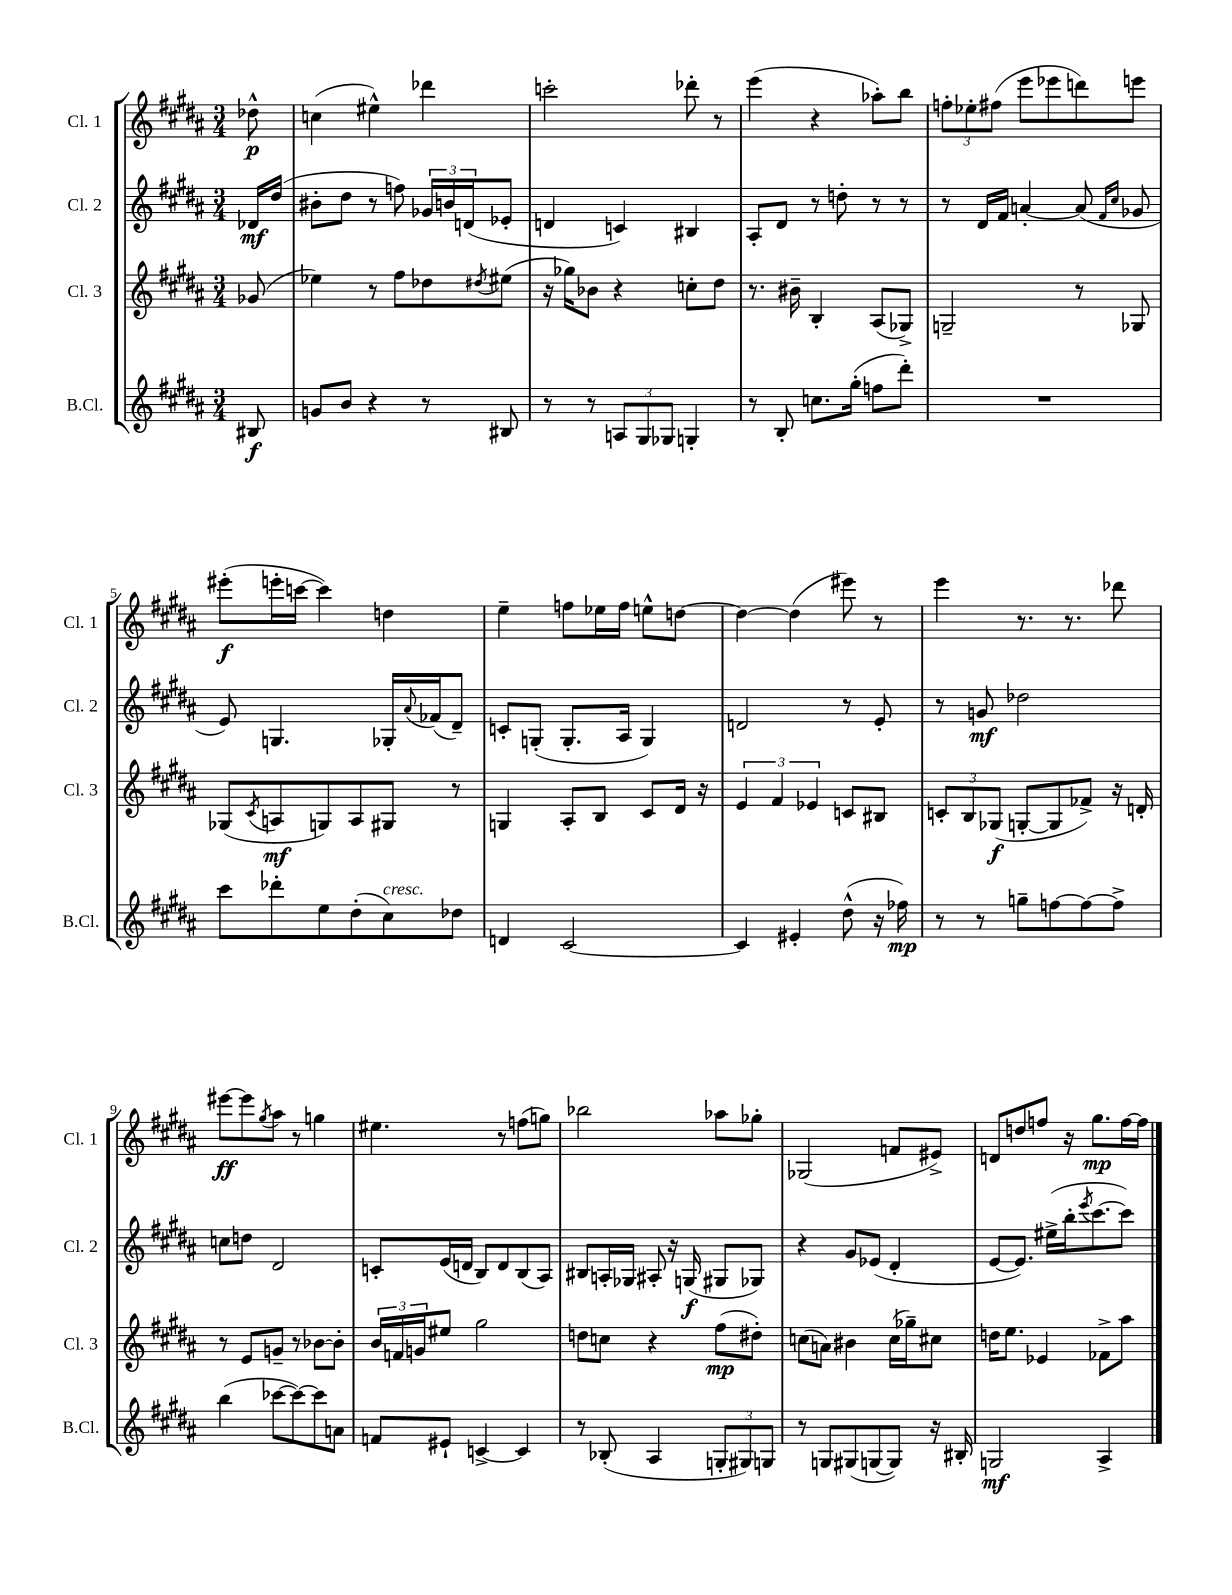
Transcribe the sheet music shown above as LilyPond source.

<<
\new StaffGroup <<
\new Staff = "s0" \with { instrumentName = "Cl. 1" shortInstrumentName = "Cl. 1" } {
    \clef treble \key b \major \numericTimeSignature \time 3/4 \partial 8
    des''8-^\p |
    c''4( eis''4-^) des'''4 |
    c'''2-. des'''8-. r8 |
    e'''4( r4 aes''8-.) b''8 |
    \tuplet 3/2 { f''8-. ees''8-. fis''8( } e'''8 ees'''8 d'''8) e'''8 |
    eis'''8-.\f( e'''16-. c'''16~ c'''4) d''4 |
    e''4-- f''8 ees''16 f''16 e''8-^ d''8~ |
    d''4~ d''4( eis'''8) r8 |
    e'''4 r8. r8. des'''8 |
    eis'''8~\ff eis'''8 \acciaccatura { gis''8 } ais''8 r8 g''4 |
    eis''4. r8 f''8( g''8) |
    bes''2 aes''8 ges''8-. |
    ges2( f'8 eis'8->) |
    d'8 d''8 f''8 r16 gis''8.\mp f''16~ f''16 \bar "|." |
}
\new Staff = "s1" \with { instrumentName = "Cl. 2" shortInstrumentName = "Cl. 2" } {
    \clef treble \key b \major \numericTimeSignature \time 3/4 \partial 8
    des'16\mf dis''16( |
    bis'8-. dis''8 r8 f''8) \tuplet 3/2 { ges'16 b'16 d'16( } ees'8-. |
    d'4 c'4) bis4 |
    ais8-. dis'8 r8 d''8-. r8 r8 |
    r8 dis'16 fis'16 a'4~-. a'8( \grace { fis'16 cis''16 } ges'8 |
    e'8) g4. ges16-. \appoggiatura { ais'8 } fes'16( dis'8--) |
    c'8-. g8-.( g8.-. ais16 g4) |
    d'2 r8 e'8-. |
    r8 g'8\mf des''2 |
    c''8 d''8 dis'2 |
    c'8-. e'16( d'16 b8) d'8 b8( ais8) |
    bis8 a16-. ges16 ais8-. r16 g16\f( gis8 ges8) |
    r4 gis'8 ees'8( dis'4-. |
    e'8~ e'8.) eis''16->( b''16-. \acciaccatura { e'''8 } cis'''8.~ cis'''8) \bar "|." |
}
\new Staff = "s2" \with { instrumentName = "Cl. 3" shortInstrumentName = "Cl. 3" } {
    \clef treble \key b \major \numericTimeSignature \time 3/4 \partial 8
    ges'8( |
    ees''4) r8 fis''8 des''8 \acciaccatura { dis''8 } eis''8( |
    r16 ges''16) bes'8 r4 c''8-. dis''8 |
    r8. bis'16-- b4-. ais8( ges8->) |
    g2-- r8 ges8 |
    ges8( \acciaccatura { cis'8 } a8\mf g8) a8 gis8 r8 |
    g4 ais8-. b8 cis'8 dis'16 r16 |
    \tuplet 3/2 { e'4 fis'4 ees'4 } c'8 bis8 |
    \tuplet 3/2 { c'8-. b8 ges8\f( } g8~-. g8 fes'8->) r16 d'16-. |
    r8 e'8 g'8-- r8 bes'8~ bes'8-. |
    \tuplet 3/2 { b'16 f'16 g'16 } eis''8 gis''2 |
    d''8 c''8 r4 fis''8\mp( dis''8-.) |
    c''8( a'8) bis'4 c''16( ges''16--) cis''8 |
    d''16 e''8. ees'4 fes'8-> ais''8 \bar "|." |
}
\new Staff = "s3" \with { instrumentName = "B.Cl." shortInstrumentName = "B.Cl." } {
    \clef treble \key b \major \numericTimeSignature \time 3/4 \partial 8
    bis8\f |
    g'8 b'8 r4 r8 bis8 |
    r8 r8 \tuplet 3/2 { a8 gis8 ges8 } g4-. |
    r8 b8-. c''8. gis''16-.( f''8 dis'''8-.) |
    R2. |
    cis'''8 des'''8-. e''8 dis''8-.( cis''8^\markup { \italic "cresc." }) des''8 |
    d'4 cis'2~ |
    cis'4 eis'4-. dis''8-^( r16 fes''16\mp) |
    r8 r8 g''8-- f''8~ f''8~ f''8-> |
    b''4( ces'''8~ ces'''8~) ces'''8 a'8 |
    f'8 eis'8-! c'4~-> c'4 |
    r8 bes8-.( ais4 \tuplet 3/2 { g8-. gis8) g8 } |
    r8 g8 gis8( g8~ g8) r16 bis16-. |
    g2\mf ais4-> \bar "|." |
}
>>
>>
